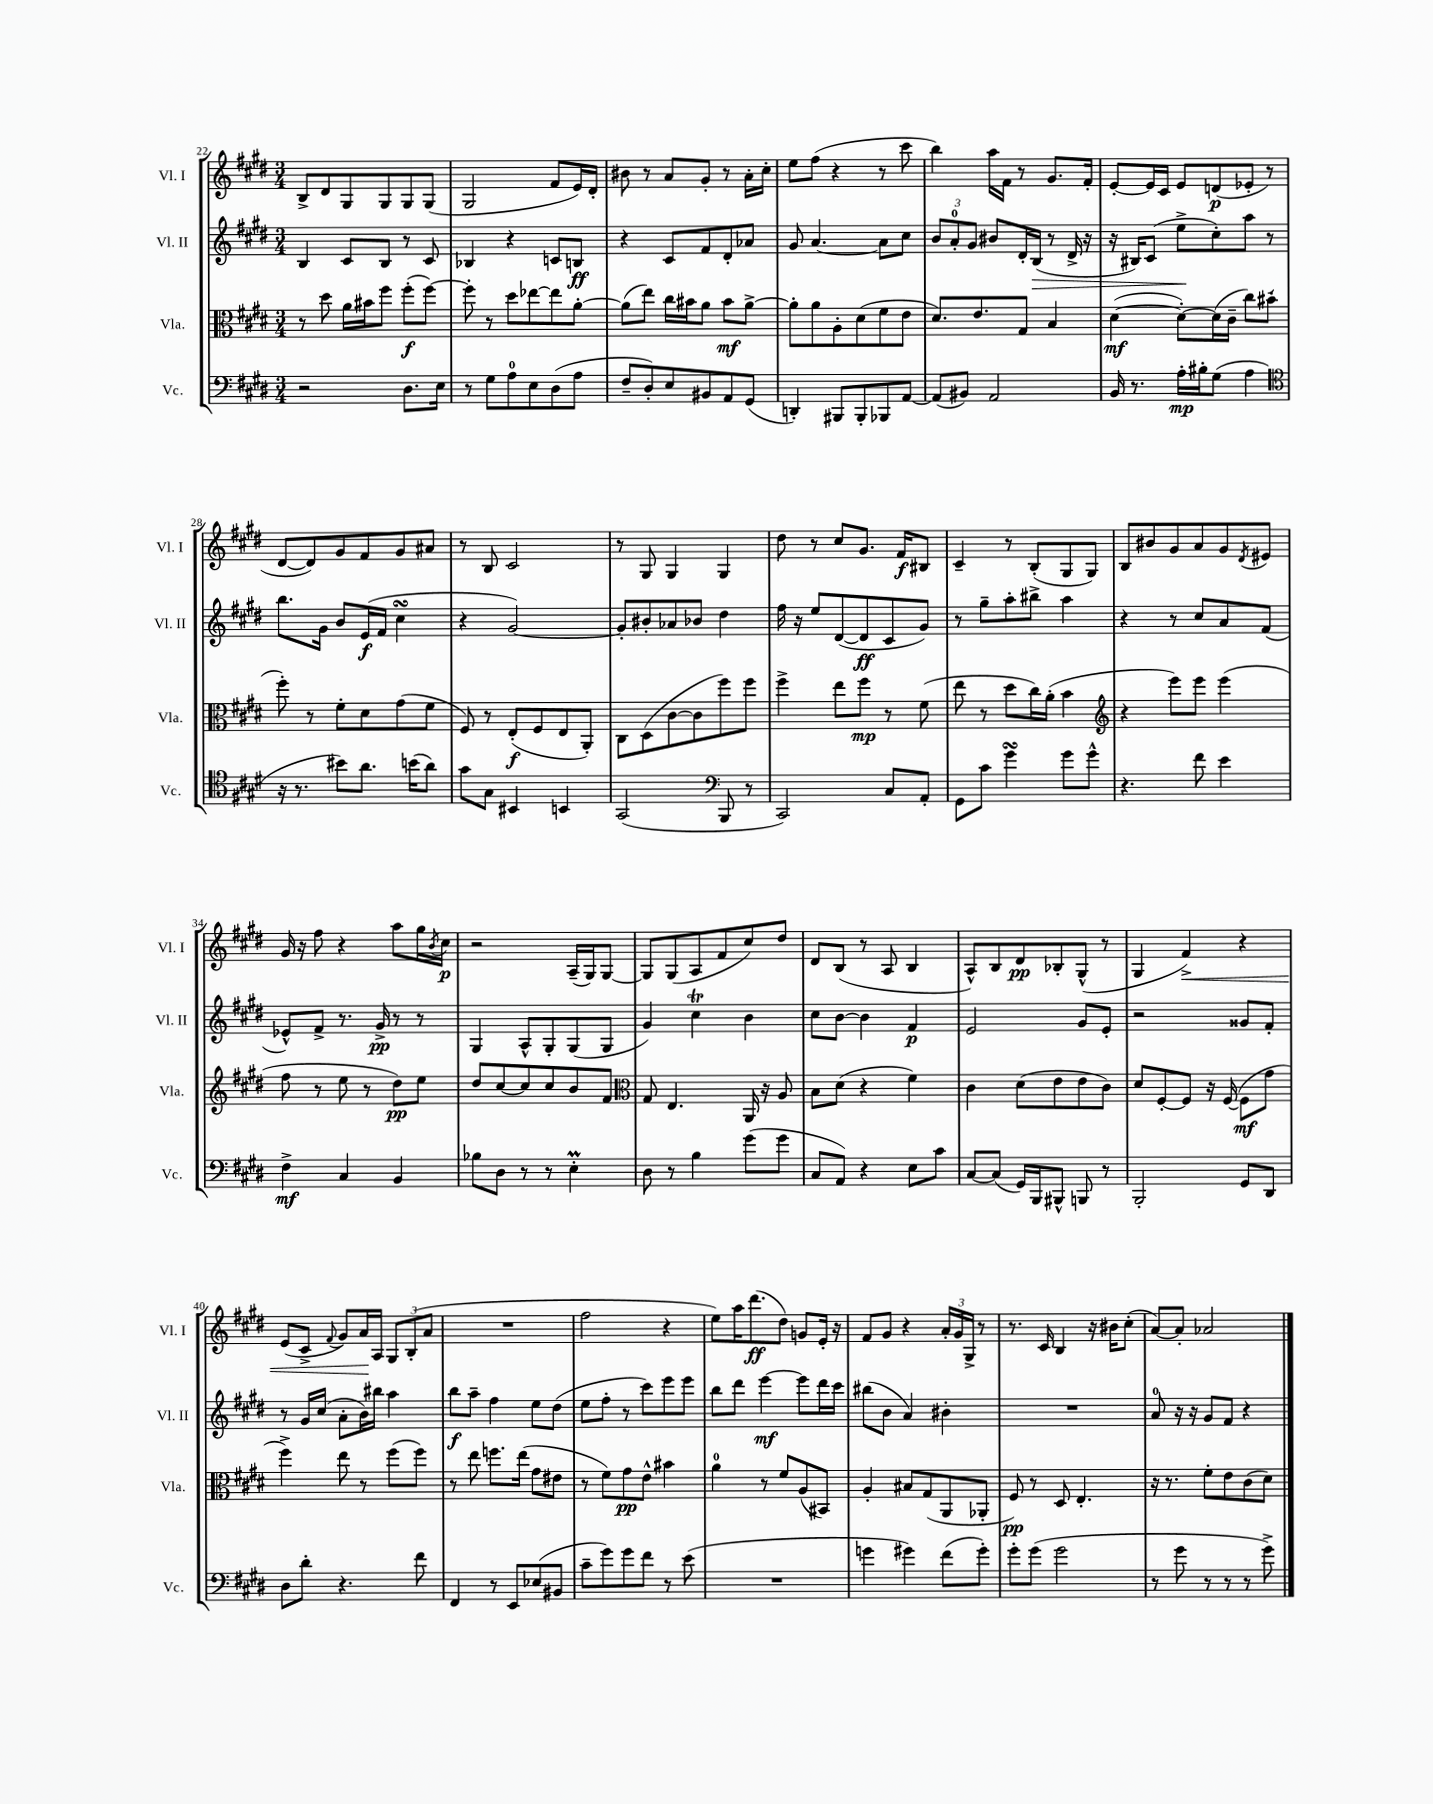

**kern	**dynam	**kern	**dynam	**kern	**dynam	**kern	**dynam
*part4	*part4	*part3	*part3	*part2	*part2	*part1	*part1
*staff4	*staff4	*staff3	*staff3	*staff2	*staff2	*staff1	*staff1
*I"Vc.	*	*I"Vla.	*	*I"Vl. II	*	*I"Vl. I	*
*I'Vc.	*	*I'Vla.	*	*I'Vl. II	*	*I'Vl. I	*
*clefF4	*	*clefC3	*	*clefG2	*	*clefG2	*
*k[f#c#g#d#]	*	*k[f#c#g#d#]	*	*k[f#c#g#d#]	*	*k[f#c#g#d#]	*
*M3/4	*	*M3/4	*	*M3/4	*	*M3/4	*
=22	=22	=22	=22	=22	=22	=22	=22
2r	.	8r	.	4B/	.	8B^/L	.
.	.	8dd#\	.	.	.	8d#/	.
.	.	16a\LL	.	8c#/L	.	8G#/	.
.	.	16b#X\J	.	.	.	.	.
.	.	8ff#\J	.	8B/J	.	8G#/	.
8.D#\L	.	(8ff#'\L	f	8r	.	8G#/	.
.	.	[8ff#\J)	.	8c#/	.	(8G#/J	.
16E\Jk	.	.	.	.	.	.	.
=23	=23	=23	=23	=23	=23	=23	=23
8r	.	8ff#'\]	.	4B-X/	.	2G#/	.
8G#\L	.	8r	.	.	.	.	.
8A\	.	8dd#\L	.	4r	.	.	.
8E\	.	[8ee-X\	.	.	.	.	.
(8D#\	.	8ee-\]	.	8cn/L	.	8f#/L	.
8A\J	.	[8a'\J	.	8Bn/J	ff	16e/L)	.
.	.	.	.	.	.	16d#'/JJ	.
=24	=24	=24	=24	=24	=24	=24	=24
8F#~/L	.	(8a\L]	.	4r	.	8b#X\	.
8D#'/)	.	8ee\J)	.	.	.	8r	.
8E/	.	16cc#\LL	.	8c#/L	.	8a/L	.
.	.	16b#X\J	.	.	.	.	.
8BB#X/	.	8a\J	.	8f#/	.	8g#'/J	.
8AA/	.	8b#\L	mf	8d#'/	.	8r	.
(8GG#/J	.	[8a^\J	.	8a-X/J	.	16a'\LL	.
.	.	.	.	.	.	16cc#'\JJ	.
=25	=25	=25	=25	=25	=25	=25	=25
4DDn'/)	.	8a'\L]	.	8g#/	.	8ee\L	.
.	.	8a\	.	[4.a/	.	(8ff#\J	.
8BBB#X/L	.	8A'\	.	.	.	4r	.
8BBB#'/	.	(8d#\	.	.	.	.	.
8BBB-X/	.	8f#\	.	8a\L]	.	8r	.
[8AA/J	.	8e\J	.	8cc#\J	.	8ccc#\	.
=26	=26	=26	=26	=26	=26	=26	=26
(8AA/L]	.	8.d#/L)	.	12b/L	.	4bb\)	.
.	.	.	.	12a'/	.	.	.
8BB#X/J)	.	.	.	.	.	.	.
.	.	.	.	12g#/J	.	.	.
.	.	8.e/	.	.	.	.	.
2AA/	.	.	.	8b#X/L	.	16aa\LL	.
.	.	.	.	.	.	16f#\JJ	.
.	.	8G#/J	.	16d#'/L	.	8r	.
!	!	!	!	!	!LO:HP:b	!	!
.	.	.	.	(16B/JJ	>	.	.
.	.	4B/	.	8r	.	8.g#/L	.
.	.	.	.	16d#^/	.	.	.
.	.	.	.	16r	.	16f#'/Jk	.
=27	=27	=27	=27	=27	=27	=27	=27
16BB/	.	([4d#\	mf	16r	.	[8e'/L	.
8.r	.	.	.	16B#X/KL)	.	.	.
.	.	.	.	(8c#/J	.	16e/L]	.
.	.	.	.	.	.	16c#/JJ	.
16A'\LL	mp	8d#'\L_)	.	8ee^\L	.	8e/L	.
16B#X'\J	.	.	.	.	.	.	.
(8G#\J	.	(16d#\L]	.	8cc#'\)	]	(8dn/	p
.	.	16c#~\JJ	.	.	.	.	.
4A\	.	8cc#\L)	.	8aa\J	.	8e-X'/J	.
.	.	(8b#X'\J	.	8r	.	8r	.
!!LO:LB:g=z
=28	=28	=28	=28	=28	=28	=28	=28
*clefC4	*	*	*	*	*	*	*
16r	.	8ff#'\)	.	8.bb\L	.	[8d#/L	.
8.r	.	.	.	.	.	.	.
.	.	8r	.	.	.	8d#/])	.
.	.	.	.	16g#\Jk	.	.	.
8b#X\L)	.	8f#'\L	.	8b/L	.	8g#/	.
8.a\J	.	8d#\	.	(16e/L	f	8f#/	.
.	.	.	.	16f#/JJ	.	.	.
.	.	(8g#\	.	4cc#sSSS\	.	8g#/	.
(16bn\KL	.	.	.	.	.	.	.
8a\J)	.	8f#\J	.	.	.	8a#X/J	.
=29	=29	=29	=29	=29	=29	=29	=29
8g#\L	.	8F#/)	.	4r	.	8r	.
8G#\J	.	8r	.	.	.	8B/	.
4BB#X/	.	(8E'/L	f	[2g#/)	.	2c#/	.
.	.	8F#/	.	.	.	.	.
4BBn/	.	8E/	.	.	.	.	.
.	.	8AA'/J)	.	.	.	.	.
=30	=30	=30	=30	=30	=30	=30	=30
(2GG#/	.	8C#\L	.	8g#'/L]	.	8r	.
.	.	(8D#\	.	8b#X'/	.	8G#/	.
.	.	[8c#\	.	8a-X/	.	4G#/	.
.	.	8c#\]	.	8b-X/J	.	.	.
*clefF4	*	*	*	*	*	*	*
8BBB/	.	8ff#\)	.	4dd#\	.	4G#/	.
8r	.	8ff#\J	.	.	.	.	.
=31	=31	=31	=31	=31	=31	=31	=31
2CC#/)	.	4ff#^\	.	16ff#\	.	8dd#\	.
.	.	.	.	16r	.	.	.
.	.	.	.	8ee/L	.	8r	.
.	.	8ee\L	.	([8d#/	.	8cc#/L	.
.	.	8ff#\J	mp	8d#/]	ff	8.g#/J	.
8C#/L	.	8r	.	8c#/	.	.	.
.	.	.	.	.	.	16f#/KL	f
8AA'/J	.	(8f#\	.	8g#/J)	.	8B#X/J	.
=32	=32	=32	=32	=32	=32	=32	=32
8GG#\L	.	8ee\	.	8r	.	4c#~/	.
8c#\J	.	8r	.	8gg#~\L	.	.	.
4g#sSsS\	.	8dd#\L	.	8aa'\	.	8r	.
.	.	16cc#\L)	.	8bb#X^\J	.	(8B'/L	.
.	.	(16a'\JJ	.	.	.	.	.
8g#\L	.	4b\	.	4aa\	.	8G#/	.
8g#^^\J	.	.	.	.	.	8G#/J)	.
=33	=33	=33	=33	=33	=33	=33	=33
*	*	*clefG2	*	*	*	*	*
4.r	.	4r	.	4r	.	8B/L	.
.	.	.	.	.	.	8b#X/	.
.	.	8eee\L)	.	8r	.	8g#/	.
8f#\	.	8eee\J	.	8cc#/L	.	8a/	.
4e\	.	(4eee\	.	8a/	.	8g#/	.
.	.	.	.	.	.	8qd#/	.
.	.	.	.	(8f#/J	.	8e#X/J	.
!!LO:LB:g=z
=34	=34	=34	=34	=34	=34	=34	=34
4F#^\	mf	8ff#\	.	8e-X^^/L)	.	16g#/	.
.	.	.	.	.	.	16r	.
.	.	8r	.	8f#^/J	.	8ff#\	.
4C#/	.	8ee\	.	8.r	.	4r	.
.	.	8r	.	.	.	.	.
.	.	.	.	16g#^/	pp	.	.
4BB/	.	8dd#\L)	pp	8r	.	8aa\L	.
.	.	8ee\J	.	8r	.	16gg#\L	.
.	.	.	.	.	.	8qb/	.
.	.	.	.	.	.	16cc#\JJ	p
=35	=35	=35	=35	=35	=35	=35	=35
8B-X\L	.	8dd#/L	.	4G#/	.	2r	.
8D#\J	.	[8cc#/	.	.	.	.	.
8r	.	8cc#/]	.	8A^^/L	.	.	.
8r	.	8cc#/	.	8G#'/	.	.	.
4EM'\	.	8b/	.	(8G#/	.	(16A~/LL	.
.	.	.	.	.	.	16G#/J)	.
.	.	8f#/J	.	8G#/J	.	[8G#/J	.
=36	=36	=36	=36	=36	=36	=36	=36
*	*	*clefC3	*	*	*	*	*
8D#\	.	8G#/	.	4g#/)	.	8G#/L]	.
8r	.	4.E/	.	.	.	(8G#/	.
4B\	.	.	.	4cc#T\	.	8A/	.
.	.	.	.	.	.	8f#/	.
(8g#\L	.	16AA/	.	4b\	.	8cc#/)	.
.	.	16r	.	.	.	.	.
8g#\J	.	8A/	.	.	.	8dd#/J	.
=37	=37	=37	=37	=37	=37	=37	=37
8C#/L	.	8B\L	.	8cc#\L	.	8d#/L	.
8AA/J)	.	(8d#\J	.	[8b\J	.	(8B/J	.
4r	.	4r	.	4b\]	.	8r	.
.	.	.	.	.	.	8A/	.
8E\L	.	4f#\)	.	4f#/	p	4B/	.
8c#\J	.	.	.	.	.	.	.
=38	=38	=38	=38	=38	=38	=38	=38
[8C#/L	.	4c#\	.	2e/	.	8A^^/L)	.
(8C#/J]	.	.	.	.	.	8B/	.
16GG#/LL)	.	(8d#\L	.	.	.	8d#/	pp
16BBB/J	.	.	.	.	.	.	.
8BBB#X^^/J	.	8e\	.	.	.	8B-X'/	.
8BBBn/	.	8e\	.	8g#/L	.	(8G#^^/J	.
8r	.	8c#\J)	.	8e'/J	.	8r	.
=39	=39	=39	=39	=39	=39	=39	=39
2BBB'/	.	8d#/L	.	2r	.	4G#/	.
.	.	[8F#'/	.	.	.	.	.
!	!	!	!	!	!	!	!LO:HP:b
.	.	8F#/J]	.	.	.	4f#^/)	<
.	.	16r	.	.	.	.	.
.	.	([16F#/	.	.	.	.	.
8GG#/L	.	8F#\L]	mf	8g##X/L	.	4r	.
8DD#/J	.	8g#\J	.	8f#'/J	.	.	.
!!LO:LB:g=z
=40	=40	=40	=40	=40	=40	=40	=40
8D#\L	.	4ff#^\)	.	8r	.	(8e/L	.
8d#'\J	.	.	.	16g#/LL	.	8c#^/J	.
.	.	.	.	(16cc#/JJ	.	.	.
.	.	.	.	.	.	8qqf#/	.
4.r	.	8ee\	.	8a'\L	.	8g#/L)	.
.	.	8r	.	16b\L)	.	16a/L	.
.	.	.	.	16bb#X\JJ	.	16A/JJ	[
.	.	(8ff#\L	.	4aa\	.	12G#/L	.
.	.	.	.	.	.	(12B'/	.
8f#\	.	8ff#\J)	.	.	.	.	.
.	.	.	.	.	.	12a/J	.
=41	=41	=41	=41	=41	=41	=41	=41
4FF#/	.	8r	.	8bb\L	f	2.r	.
.	.	8ee\	.	8aa~\J	.	.	.
8r	.	8.ffn\L	.	4ff#\	.	.	.
8EE/L	.	.	.	.	.	.	.
.	.	(16ee\Jk	.	.	.	.	.
(8E-X/	.	8g#\L	.	8ee\L	.	.	.
8BB#X/J	.	8e#X\J	.	(8dd#\J	.	.	.
=42	=42	=42	=42	=42	=42	=42	=42
8c#~\L	.	8r	.	8ee\L	.	2ff#\	.
8g#\)	.	8f#\L)	.	8ff#'\J	.	.	.
8g#\	.	8g#\	pp	8r	.	.	.
8f#\J	.	8e^^\J	.	8ccc#\L)	.	.	.
8r	.	4b#X\	.	8eee\	.	4r	.
(8e\	.	.	.	8eee\J	.	.	.
=43	=43	=43	=43	=43	=43	=43	=43
2.r	.	4a\	.	8bb\L	.	8ee\L)	.
.	.	.	.	8ddd#\J	.	16aa\K	.
.	.	.	.	.	.	(8.ddd#\	ff
.	.	8r	.	[4eee\	mf	.	.
.	.	8f#/L	.	.	.	8dd#\J)	.
.	.	(8A/	.	8eee\L]	.	8gn/L	.
.	.	8BB#X/J)	.	16ddd#\L	.	16e'/Jk	.
.	.	.	.	16ccc#\JJ	.	16r	.
=44	=44	=44	=44	=44	=44	=44	=44
4gn\	.	4A'/	.	(8bb#X\L	.	8f#/L	.
.	.	.	.	8b\J	.	8g#/J	.
4g#X\)	.	8B#X/L	.	4a/)	.	4r	.
.	.	(8G#/	.	.	.	.	.
(8f#\L	.	8AA/	.	4b#X'\	.	24a'/LL	.
.	.	.	.	.	.	24g#/	.
.	.	.	.	.	.	24G#^/JJ	.
8g#'\J)	.	8AA-X'/J	.	.	.	8r	.
=45	=45	=45	=45	=45	=45	=45	=45
8g#'\L	.	8F#/)	pp	2.r	.	8.r	.
(8g#\J	.	8r	.	.	.	.	.
.	.	.	.	.	.	16c#/	.
2g#\	.	8D#/	.	.	.	4B/	.
.	.	4.E'/	.	.	.	.	.
.	.	.	.	.	.	16r	.
.	.	.	.	.	.	16b#X\KL	.
.	.	.	.	.	.	(8cc#'\J	.
=46	=46	=46	=46	=46	=46	=46	=46
8r	.	16r	.	8a/	.	[8a/L)	.
.	.	8.r	.	.	.	.	.
8g#\	.	.	.	16r	.	8a'/J]	.
.	.	.	.	16r	.	.	.
8r	.	8f#'\L	.	8g#/L	.	2a-X/	.
8r	.	8e\	.	8f#/J	.	.	.
8r	.	(8c#\	.	4r	.	.	.
8g#^\)	.	8d#\J)	.	.	.	.	.
==	==	==	==	==	==	==	==
*-	*-	*-	*-	*-	*-	*-	*-
